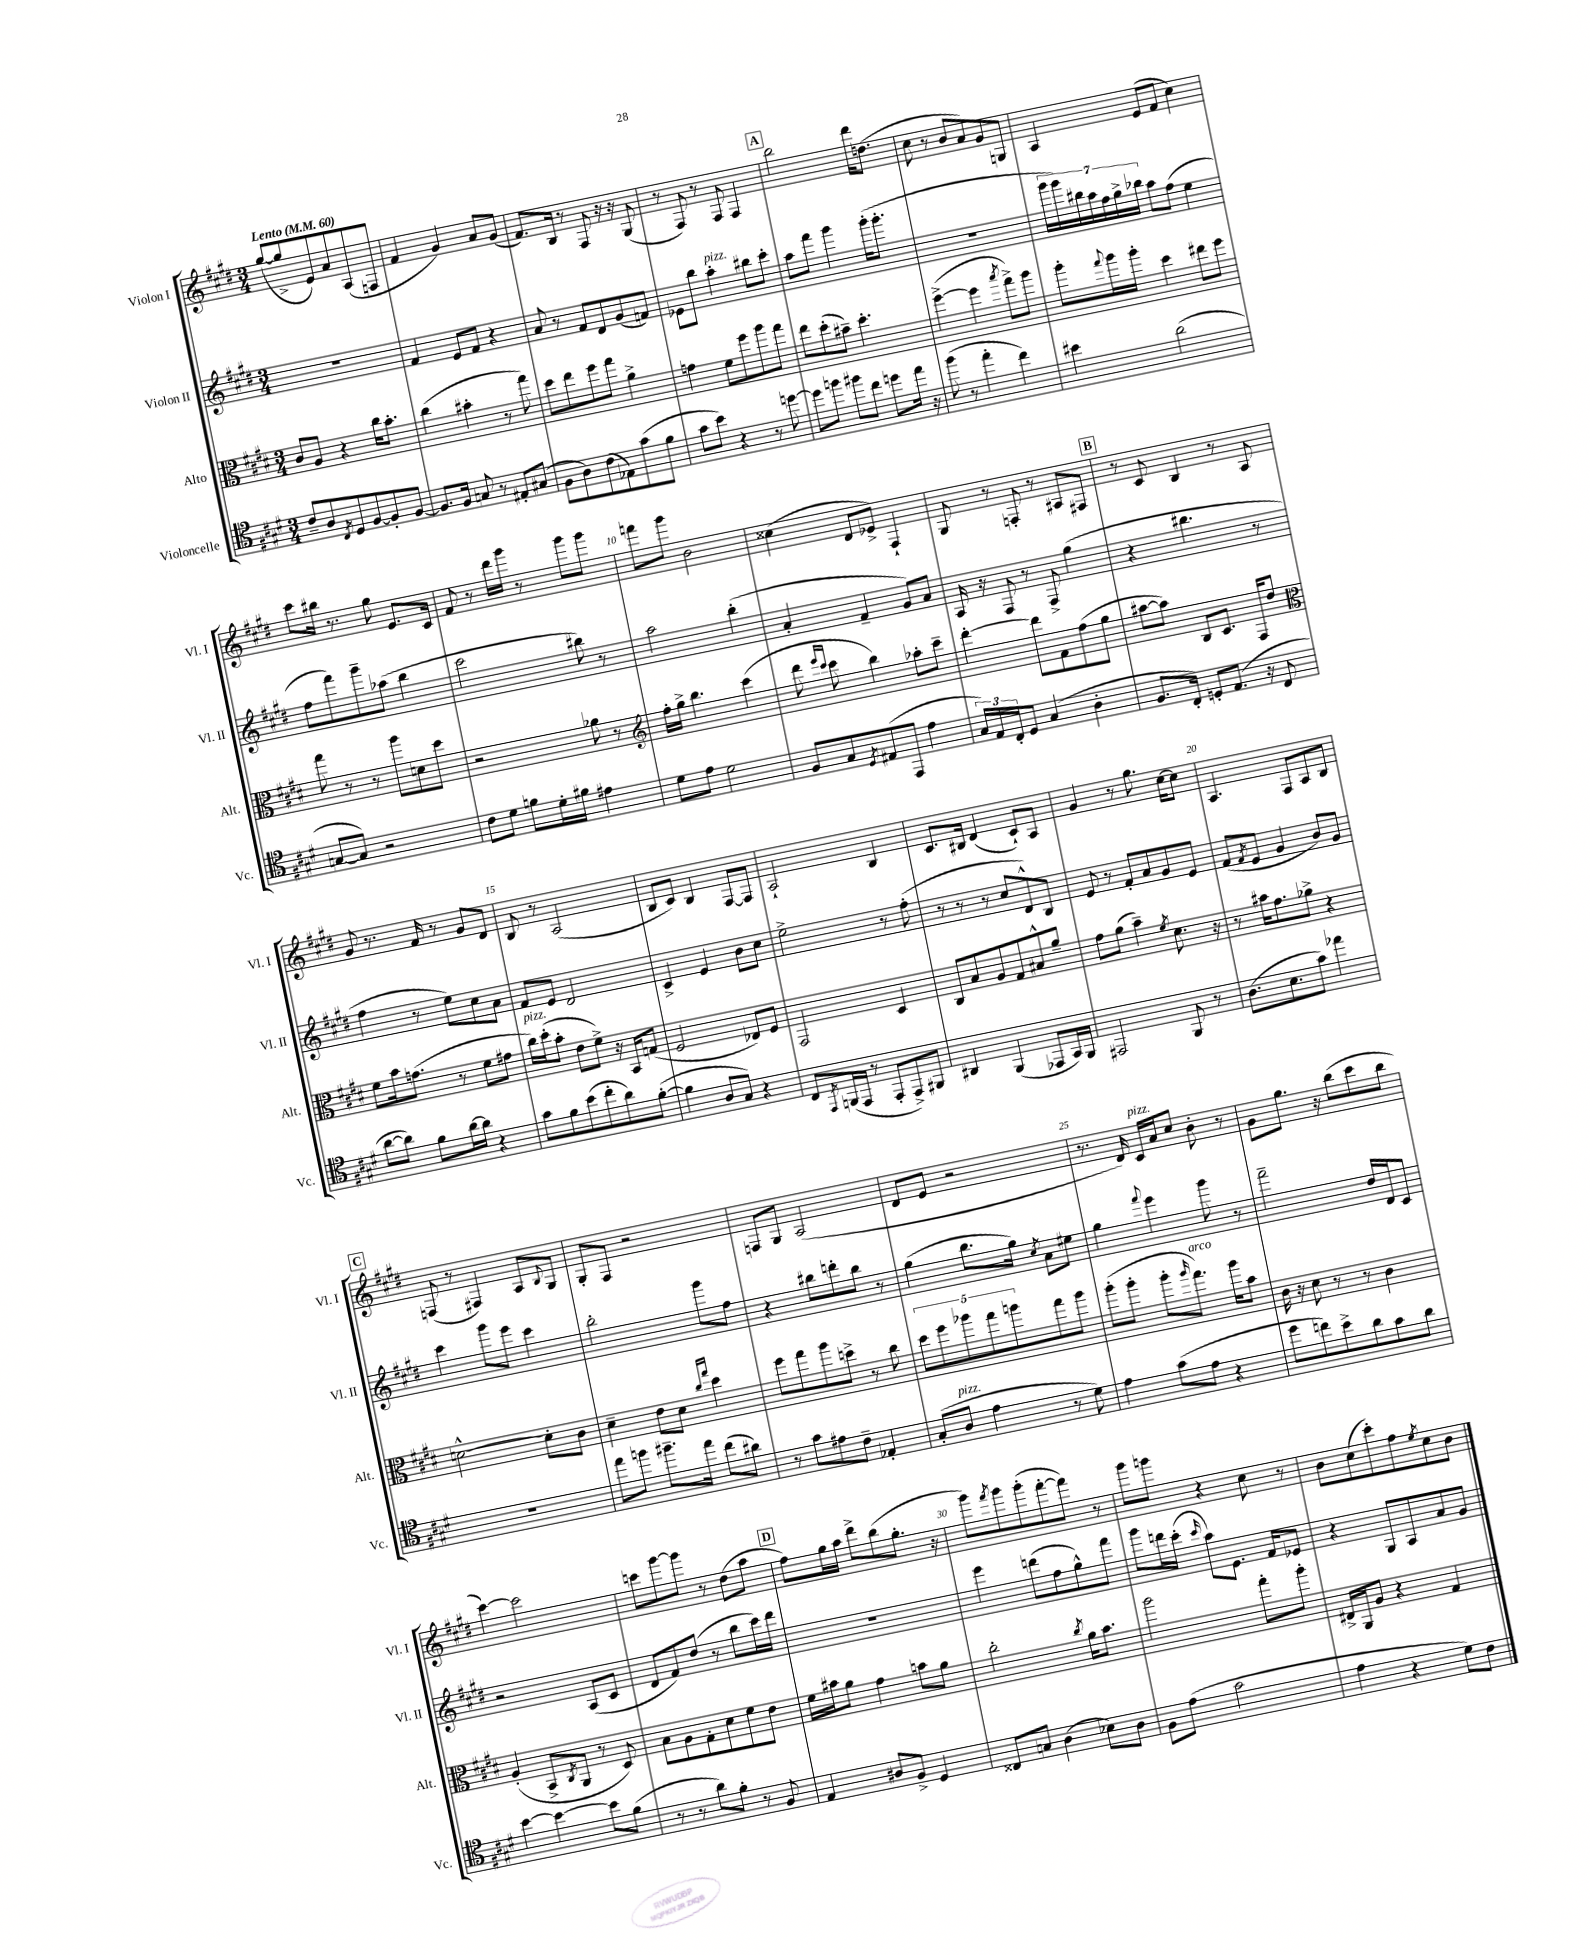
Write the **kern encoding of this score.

**kern	**kern	**kern	**kern
*staff4	*staff3	*staff2	*staff1
*clefC4	*clefC3	*clefG2	*clefG2
*k[f#c#g#d#]	*k[f#c#g#d#]	*k[f#c#g#d#]	*k[f#c#g#d#]
*M3/4	*M3/4	*M3/4	*M3/4
*MM60	*MM60	*MM60	*MM60
8c#~	8c#	2.r	([8gg#
8A	8A	.	8gg#^]
8qC#	.	.	.
8D#	4r	.	8e)
[8F#	.	.	8a
8F#']	16cc#	.	(8A
.	8.b'	.	.
[8F#	.	.	8F
=	=	=	=
8.F#]	(4cc#	4f#	4f#
16F#	.	.	.
8G	4b#'	8e	4g#)
8r	.	8f#	.
8E#'	8r	4r	8a
(8G#	8gg#)	.	(8g#
=	=	=	=
8F#	8dd#	8a	8.f#)
8A)	8ee	8r	.
.	.	.	16B
(8c#	8ff#	8f#	8r
8E-)	8gg#	8d#	8F#
(8g#	4a^	(8g#	16r
.	.	.	16r
8f#	.	8f)	(8G#
=	=	=	=
8g#	4g	8e-	8r
8b)	.	8bb	8F#)
4r	8f#	4aa'	8r
.	8ff#	.	8F#
8r	8aa	8bb#	4F#
[8dd	8gg#	8ccc#'	.
=	=	=	=
8dd]	8ee	8aa	2bb
8ff	(8dd#'	8fff#	.
8ff#	8b#~)	4ggg#	.
8cc#	4.dd#'	.	.
8dd	.	(16ggg#'	16ddd#
.	.	8.ggg#'	(8.dd
16ee	.	.	.
16r	.	.	.
=	=	=	=
(8ff#	([4ff#^	2.r	8cc#
8r	.	.	8r
4ee'	4ff#]	.	8b
.	.	.	8a)
.	8qbb	.	.
4cc#)	8gg#^)	.	8g#
.	8aa	.	8G
=	=	=	=
4b#	8aa'	28ggg#	4A
.	.	28ggg#)	.
.	.	28bb#	.
.	.	28aa	.
.	8qqgg#	.	.
.	16aa	.	.
.	.	28ff#	.
.	.	28gg#^	.
.	16aa'	.	.
.	.	28bb-	.
(2a	4dd#	8aa	(8e
.	.	(8ff#	8f#
.	8ee#	4ee	4cc#)
.	8ff#	.	.
=	=	=	=
[8G	8gg#	8ff#	8ccc#
8G])	8r	8fff#)	16bb#
.	.	.	8.r
2r	8r	8ggg#~	.
.	8aa	(8aa-	8gg#
.	8d	4bb	8.e
.	8dd#	.	.
.	.	.	16c#
=	=	=	=
8c#	2r	2ccc#	8f#
8d#	.	.	8r
8f	.	.	16ddd#
.	.	.	16ggg#
16d#'	.	.	8r
16f#	.	.	.
4e#	8a-	8bb#)	8ggg#
.	8r	8r	8ggg#
=	=	=	=
*	*clefG2	*	*
8d#	16ff#'	2aa	8fff
.	16gg#^	.	.
8e	4.bb	.	8ggg#
2d#	.	.	2b
.	(4ccc#	(4bb'	.
=	=	=	=
8F#	8ddd#	4a'	(4cc##
.	16qqeee	.	.
.	16qqccc#	.	.
8G#	8ccc#	.	.
8qD#	.	.	.
(8E#	4bb)	4f#~	8d#
8EE	.	.	8e-^)
4e	8aa-'	8g#)	4F#`
.	8ccc#~	8a	.
=	=	=	=
24G#)	[4ddd#'	16A	8G#
24E	.	.	.
.	.	16r	.
24C#'	.	.	.
8D#	.	8F#	8r
(4G#	8ddd#]	8r	8F'
.	8f#	8F#^	8r
4A'	(8ff#	(4gg#	8A#
.	8gg#	.	8F#
=	=	=	=
8.F#	[8aa#	4r	8r
.	8aa#])	.	8c#
16C#')	.	.	.
8D'	8B	4.bb#	4B
(8.E	8.c#	.	.
.	.	.	8r
16r	16F#	.	.
8C#	8dd#	8r	8A
=	=	=	=
*	*clefC3	*	*
[8a	8f#	4ff#	8g#
8a])	16b	.	8.r
.	(8.g	.	.
8f#	.	8r	.
.	.	.	16f#
[16a	8r	8ee)	8r
16a]	.	.	.
4r	8f#	8cc#	8g#
.	8g#	8a	8d#
=	=	=	=
8g#	16cc#)	8f#	8B
.	(16dd#'	.	.
8f#	8b'	8e	8r
(8b	8e	2d#	(2A
8cc#'	8f#^)	.	.
8a)	16r	.	.
.	16BB	.	.
([8f#'	(8G	.	.
=	=	=	=
4f#]	2F#	4c#^	8B
.	.	.	8c#)
8A	.	4e	4B
8G#)	.	.	.
4r	8E-)	8b	[8F#
.	8F#	8cc#	8F#]
=	=	=	=
8C#	2GG#	2ee^	2A`
8qEE	.	.	.
(16FF	.	.	.
16EE	.	.	.
8r	.	.	.
8EE'	.	.	.
8EE^)	4D#	8r	4B
8FF#	.	(8ff#'	.
=	=	=	=
4AA#	8C#	8r	8.c#
.	8B	8r	.
.	.	.	16B#
(4FF#	8A	8r	(4d#
.	8G#	8cc#	.
8EE-	8B#^^	8d#^^)	8c#`)
16GG#)	8a~	8B	8A
16FF#	.	.	.
=	=	=	=
2EE#	8g#	8e	4g#
.	(8a	8r	.
.	4b~)	8f#'	8r
.	.	8a	8.gg#
.	8qf#	.	.
8FF#	8.d#	8g#	.
.	.	.	[16cc#
8r	.	8e	8cc#]
.	16r	.	.
=	=	=	=
(8.A	8r	(8f#	4.A
.	.	8qf#	.
.	16b#	8e	.
8.B	8.g#	.	.
.	.	4g#	.
8g#)	8a-^	.	8F#
4ee-	4r	8b)	8A
.	.	8g#	8B
=	=	=	=
2.r	[2d^^	4ccc#	(8F
.	.	.	8r
.	.	8ggg#	4F#)
.	.	8eee	.
.	8d']	4ccc#	8A
.	.	.	8qqB
.	8c#	.	8G#
=	=	=	=
8ee	4d#~	2bb'	8G#'
8ff	.	.	8F#
8.ff#~	8e	.	2r
.	8d#	.	.
16ee	.	.	.
.	16qqcc#	.	.
.	16qqgg#	.	.
(8cc#	4dd#	8ggg#	.
8a#)	.	8ff#	.
=	=	=	=
8r	8ff#	4r	8F
8g#	8gg#	.	8G#
8e#	8aa	8bb#	(2A
8c#~	8dd^	8ddd'	.
4E-'	8r	8bb#	.
.	8cc#	8r	.
=	=	=	=
(8G#'	10dd#	(4gg#	8d#
.	10ff#	.	.
8A	.	.	8e
.	10aa-	.	.
4e	.	8.bb	2r
.	10gg#	.	.
.	10aa	.	.
.	.	16gg#)	.
.	.	8qcc#	.
8r	8gg#	8a	.
8d#)	8aa	8ee#	.
=	=	=	=
4e	(8aa'	4gg#	8.r
.	8aa'	.	.
.	.	.	16d#)
.	.	8qqfff#	.
(8g#	8aa'	4eee	16c#
.	.	.	16a
.	16qqaa	.	.
8e	8.gg#)	.	8cc#
4r	.	8ggg#	8b'
.	16aa	.	.
.	8b	8r	8r
=	=	=	=
8dd#	16c#	2fff#~	8g#
.	16r	.	.
8cc)	8d#	.	8.gg#
8b^	8r	.	.
.	.	.	16r
8a	8r	.	(8bb
8g#	4c#	16dd#	8ccc#
.	.	16d#	.
8a	.	8c#	8bb
=	=	=	=
[4b	(4A'	2r	[4ccc#)
4b_	8BB^	.	2ccc#]
.	8qC#	.	.
.	8AA	.	.
8b]	8r	(8A	.
(8f#	8D#)	8c#	.
=	=	=	=
8r	8B	8d#	8ccc
8r	8A	8f#)	[8ggg#
8a)	8G#'	(8dd#	8ggg#]
8f#'	8d#	8r	8r
8r	8f#	8bb	(8dd#
8F#	8e	16ccc#)	8aa
.	.	16ddd#	.
=	=	=	=
4E	16f#	2.r	8ff#)
.	16b#	.	.
.	8a	.	16gg#
.	.	.	16aa
8A#	4g#	.	8ddd#^
8F#^	.	.	(8bb
4D#	8b	.	8.gg#'
.	8a	.	.
.	.	.	16r
=	=	=	=
8C##	2cc#'	4eee	8ggg#)
.	.	.	8qfff#
8G	.	.	8ggg#
(4A	.	(8ddd	(8ggg#'
.	.	8ff#	[8fff#'
.	8qcc#	.	.
8B-)	16a	8gg#^^)	8fff#])
.	8.b	.	.
8A	.	8fff#	8r
=	=	=	=
8F#	2aa	8ggg#	8ggg#
(8e	.	16ddd	8ggg
.	.	(16ccc#'	.
.	.	16qqccc#	.
2g#	.	8aa)	4r
.	.	8.e	.
.	8gg#'	.	8cc#
.	.	16f#	.
.	8aa'	8e-	8r
=	=	=	=
4e	16E#^	4r	8b
.	16AA	.	.
.	8A	.	(8cc#
4r	4r	8G#	8ccc#')
.	.	8A	8ff#
.	.	.	8qee
8d#)	4G#	8a	8cc#
8c#	.	8g#	8b
==	==	==	==
*-	*-	*-	*-
